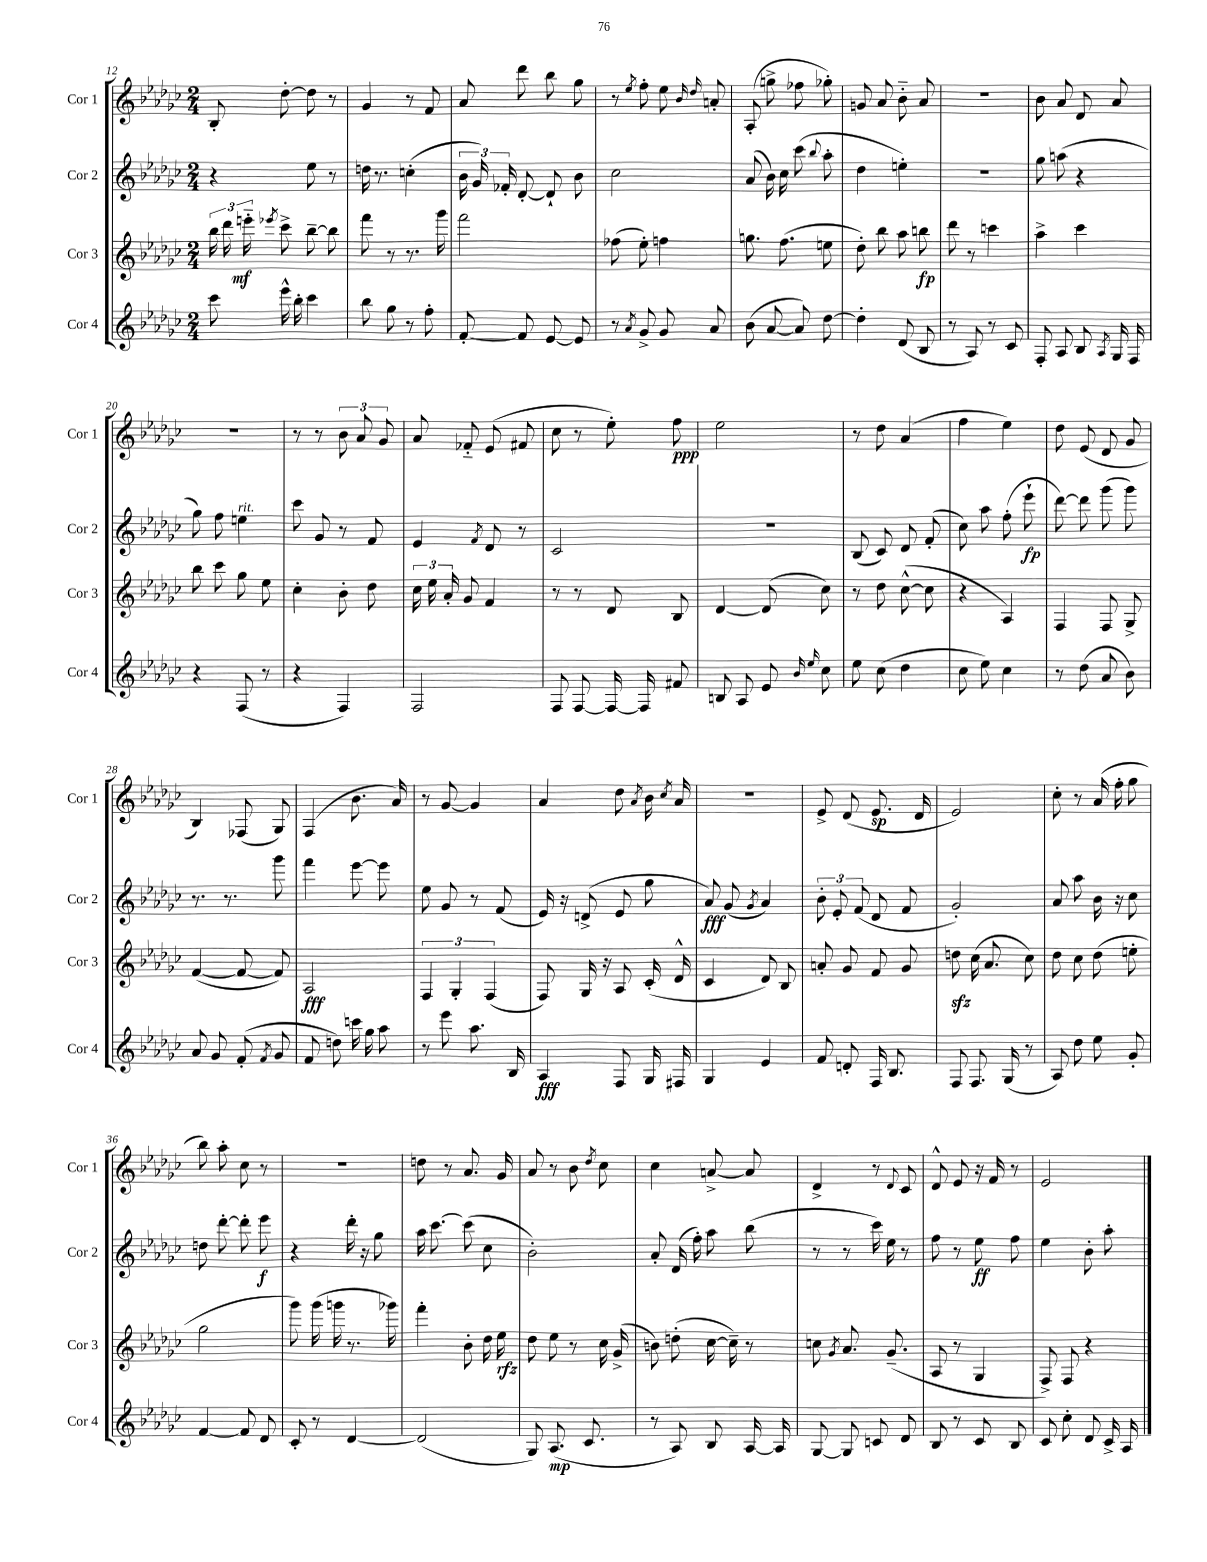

**kern	**dynam	**kern	**dynam	**kern	**dynam	**kern	**dynam
*part4	*part4	*part3	*part3	*part2	*part2	*part1	*part1
*staff4	*staff4	*staff3	*staff3	*staff2	*staff2	*staff1	*staff1
*I"Cor 4	*	*I"Cor 3	*	*I"Cor 2	*	*I"Cor 1	*
*I'Cor 4	*	*I'Cor 3	*	*I'Cor 2	*	*I'Cor 1	*
*clefG2	*	*clefG2	*	*clefG2	*	*clefG2	*
*k[b-e-a-d-g-c-]	*	*k[b-e-a-d-g-c-]	*	*k[b-e-a-d-g-c-]	*	*k[b-e-a-d-g-c-]	*
*M2/4	*	*M2/4	*	*M2/4	*	*M2/4	*
=12	=12	=12	=12	=12	=12	=12	=12
8ccc-\	.	24bb-\	.	4r	.	8B-'/	.
.	.	24ddd-\	.	.	.	.	.
.	.	24eeen\	mf	.	.	.	.
.	.	8qeee-X/	.	.	.	.	.
16eee-^^\	.	8ccc-^\	.	.	.	[8dd-'\	.
16bb-'\	.	.	.	.	.	.	.
4ccc-\	.	[8bb-~\	.	8ee-\	.	8dd-\]	.
.	.	8bb-\]	.	8r	.	8r	.
=13	=13	=13	=13	=13	=13	=13	=13
8bb-\	.	8fff\	.	16ddn\	.	4g-/	.
.	.	.	.	8.r	.	.	.
8gg-\	.	8r	.	.	.	.	.
8r	.	8.r	.	(4ccn'\	.	8r	.
8ff'\	.	.	.	.	.	8f/	.
.	.	16ggg-\	.	.	.	.	.
=14	=14	=14	=14	=14	=14	=14	=14
[8f'/	.	2fff\	.	24b-\	.	8a-/	.
.	.	.	.	24g-/)	.	.	.
.	.	.	.	24f-X'/	.	.	.
8f/]	.	.	.	[8d-'/	.	8ddd-\	.
[8e-/	.	.	.	8d-`/]	.	8bb-\	.
8e-/]	.	.	.	8b-\	.	8gg-\	.
=15	=15	=15	=15	=15	=15	=15	=15
8r	.	(8ff-X\	.	2cc-\	.	8r	.
8qa-/	.	.	.	.	.	8qee-/	.
8g-^/	.	8ee-'\)	.	.	.	8ff'\	.
8g-/	.	4ffn\	.	.	.	8ee-\	.
.	.	.	.	.	.	16qqb-/	.
.	.	.	.	.	.	16qqdd-/	.
8a-/	.	.	.	.	.	8an'/	.
=16	=16	=16	=16	=16	=16	=16	=16
(8b-\	.	8.ggn\	.	(8a-/	.	(8A-'/	.
[8a-/	.	.	.	16b-\)	.	8ggn^\	.
.	.	(8.ff\	.	16cc-\	.	.	.
8a-/])	.	.	.	(8ccc-\	.	8ff-X\	.
.	.	.	.	8qqbb-/	.	.	.
[8dd-\	.	8een\	.	8aa-'\	.	8gg-X'\)	.
=17	=17	=17	=17	=17	=17	=17	=17
4dd-'\]	.	8dd-'\)	.	4dd-\	.	8gn/	.
.	.	8bb-\	.	.	.	8a-/	.
(8d-/	.	8aa-\	.	4een'\)	.	8b-\	.
8B-/	.	8bbn\	fp	.	.	8a-/	.
=18	=18	=18	=18	=18	=18	=18	=18
8r	.	8ddd-\	.	2r	.	2r	.
8A-/)	.	8r	.	.	.	.	.
8r	.	4cccn\	.	.	.	.	.
8c-/	.	.	.	.	.	.	.
=19	=19	=19	=19	=19	=19	=19	=19
8F'/	.	4aa-^\	.	8gg-\	.	8b-\	.
8A-/	.	.	.	(8aan\	.	8a-/	.
8B-/	.	4ccc-\	.	4r	.	8d-/	.
8qA-/	.	.	.	.	.	.	.
16G-/	.	.	.	.	.	8a-/	.
16F/	.	.	.	.	.	.	.
!!LO:LB:g=z
=20	=20	=20	=20	=20	=20	=20	=20
4r	.	8bb-\	.	8gg-\)	.	2r	.
.	.	8ccc-\	.	8ff\	.	.	.
!	!	!	!	!LO:TX:a:i:t=rit.	!	!	!
(8F/	.	8gg-\	.	4een\	.	.	.
8r	.	8ee-\	.	.	.	.	.
=21	=21	=21	=21	=21	=21	=21	=21
4r	.	4cc-'\	.	8ccc-\	.	8r	.
.	.	.	.	8g-/	.	8r	.
4F/)	.	8b-'\	.	8r	.	12b-\	.
.	.	.	.	.	.	12a-/	.
.	.	8dd-\	.	8f/	.	.	.
.	.	.	.	.	.	12g-/	.
=22	=22	=22	=22	=22	=22	=22	=22
2F/	.	24cc-\	.	4e-/	.	8a-/	.
.	.	24ee-\	.	.	.	.	.
.	.	24a-'/	.	.	.	.	.
.	.	8g-/	.	.	.	8f-X/	.
.	.	.	.	8qf/	.	.	.
.	.	4f/	.	8d-/	.	(8e-/	.
.	.	.	.	8r	.	8f#X/	.
=23	=23	=23	=23	=23	=23	=23	=23
8F/	.	8r	.	2c-/	.	8cc-\	.
[8F/	.	8r	.	.	.	8r	.
16F/_	.	8d-/	.	.	.	8ee-'\)	.
16F/]	.	.	.	.	.	.	.
8f#X/	.	8B-/	.	.	.	8ff\	ppp
=24	=24	=24	=24	=24	=24	=24	=24
8Bn/	.	[4d-/	.	2r	.	2ee-\	.
8A-/	.	.	.	.	.	.	.
8e-/	.	(8d-/]	.	.	.	.	.
16qqb-/	.	.	.	.	.	.	.
16qqee-/	.	.	.	.	.	.	.
8cc-\	.	8cc-\)	.	.	.	.	.
=25	=25	=25	=25	=25	=25	=25	=25
8ee-\	.	8r	.	(8B-/	.	8r	.
(8cc-\	.	8dd-\	.	8c-/)	.	8dd-\	.
4dd-\	.	([8cc-^^\	.	8d-/	.	(4a-/	.
.	.	8cc-\]	.	(8f'/	.	.	.
=26	=26	=26	=26	=26	=26	=26	=26
8cc-\	.	4r	.	8cc-\)	.	4ff\	.
8ee-\)	.	.	.	8aa-\	.	.	.
4cc-\	.	4A-/)	.	(8ff'\	.	4ee-\)	.
.	.	.	.	8eee-`\	fp	.	.
=27	=27	=27	=27	=27	=27	=27	=27
8r	.	4F/	.	[8ddd-\)	.	8dd-\	.
(8dd-\	.	.	.	8ddd-\]	.	(8e-/	.
8a-/	.	8F/	.	(8ggg-\	.	8d-/	.
8b-\)	.	8G-^/	.	8ggg-\)	.	8g-/	.
!!LO:LB:g=z
=28	=28	=28	=28	=28	=28	=28	=28
8a-/	.	([4f/	.	8.r	.	4B-/)	.
8g-/	.	.	.	.	.	.	.
.	.	.	.	8.r	.	.	.
(8f'/	.	8f/_	.	.	.	(8F-X/	.
8qf/	.	.	.	.	.	.	.
8g-/	.	8f/])	.	8ggg-\	.	8G-/)	.
=29	=29	=29	=29	=29	=29	=29	=29
8f/	.	2A-/	fff	4fff\	.	(4F/	.
8ddn\)	.	.	.	.	.	.	.
16cccn\	.	.	.	[8eee-\	.	8.b-\	.
16gg-\	.	.	.	.	.	.	.
8aa-\	.	.	.	8eee-\]	.	.	.
.	.	.	.	.	.	16a-/)	.
=30	=30	=30	=30	=30	=30	=30	=30
8r	.	6F/	.	8ee-\	.	8r	.
8eee-\	.	.	.	8g-/	.	[8g-/	.
.	.	6G-'/	.	.	.	.	.
8.aa-\	.	.	.	8r	.	4g-/]	.
.	.	(6F/	.	.	.	.	.
.	.	.	.	(8f/	.	.	.
16B-/	.	.	.	.	.	.	.
=31	=31	=31	=31	=31	=31	=31	=31
4A-/	fff	8F/)	.	16e-/)	.	4a-/	.
.	.	.	.	16r	.	.	.
.	.	16G-/	.	(8dn^/	.	.	.
.	.	16r	.	.	.	.	.
8F/	.	8A-/	.	8e-/	.	8dd-\	.
.	.	.	.	.	.	8qa-/	.
16G-/	.	(16c-'/	.	8gg-\	.	16b-\	.
.	.	.	.	.	.	8qcc-/	.
16F#X/	.	16d-^^/	.	.	.	16a-/	.
=32	=32	=32	=32	=32	=32	=32	=32
4G-/	.	4c-/	.	8a-/)	fff	2r	.
.	.	.	.	(8g-/	.	.	.
.	.	.	.	8qg-/	.	.	.
4e-/	.	8d-/)	.	4a-/)	.	.	.
.	.	8B-/	.	.	.	.	.
=33	=33	=33	=33	=33	=33	=33	=33
8f/	.	8an'/	.	12b-'\	.	8e-^/	.
.	.	.	.	12e-'/	.	.	.
8dn'/	.	8g-/	.	.	.	(8d-/	.
.	.	.	.	(12f/	.	.	.
16F/	.	8f/	.	8d-/	.	8.e-/	sp
8.B-/	.	.	.	.	.	.	.
.	.	8g-/	.	8f/	.	.	.
.	.	.	.	.	.	16d-/	.
=34	=34	=34	=34	=34	=34	=34	=34
8F/	.	8ddnzz\	.	2g-'/)	.	2e-/)	.
8.F/	.	(16cc-\	.	.	.	.	.
.	.	8.a-/	.	.	.	.	.
(16G-/	.	.	.	.	.	.	.
8r	.	8cc-\)	.	.	.	.	.
=35	=35	=35	=35	=35	=35	=35	=35
8A-/)	.	8dd-\	.	8a-/	.	8cc-'\	.
8dd-\	.	8cc-\	.	8aa-\	.	8r	.
8ee-\	.	(8dd-\	.	16b-\	.	(16a-/	.
.	.	.	.	16r	.	16ff'\	.
8g-'/	.	8een'\	.	8cc-\	.	8gg-\	.
!!LO:LB:g=z
=36	=36	=36	=36	=36	=36	=36	=36
[4f/	.	2gg-\	.	8ddn\	.	8bb-\)	.
.	.	.	.	[8ddd-'\	.	8aa-'\	.
8f/]	.	.	.	8ddd-'\]	.	8cc-\	.
8d-/	.	.	.	8eee-\	f	8r	.
=37	=37	=37	=37	=37	=37	=37	=37
8c-'/	.	8ggg-\)	.	4r	.	2r	.
8r	.	(16ggg-\	.	.	.	.	.
.	.	16gggn\	.	.	.	.	.
[4d-/	.	8.r	.	16ddd-'\	.	.	.
.	.	.	.	16r	.	.	.
.	.	.	.	8gg-\	.	.	.
.	.	16ggg-X\)	.	.	.	.	.
=38	=38	=38	=38	=38	=38	=38	=38
(2d-/]	.	4fff'\	.	16aa-\	.	8ddn\	.
.	.	.	.	[8.ccc-\	.	.	.
.	.	.	.	.	.	8r	.
.	.	8b-'\	.	(8ccc-\]	.	8.a-/	.
.	.	16dd-\	.	8cc-\	.	.	.
.	.	16ee-\	rfz	.	.	16g-/	.
=39	=39	=39	=39	=39	=39	=39	=39
8G-/)	.	8dd-\	.	2b-'\)	.	8a-/	.
(8.A-/	mp	8ee-\	.	.	.	8r	.
.	.	8r	.	.	.	8b-\	.
8.c-/	.	.	.	.	.	.	.
.	.	.	.	.	.	8qdd-/	.
.	.	16cc-\	.	.	.	8cc-\	.
.	.	(16g-^/	.	.	.	.	.
=40	=40	=40	=40	=40	=40	=40	=40
8r	.	8bn\)	.	8a-'/	.	4cc-\	.
8A-/)	.	(8ddn'\	.	(16d-/	.	.	.
.	.	.	.	16ff'\)	.	.	.
8B-/	.	[16cc-\	.	8aa-\	.	[8an^/	.
.	.	16cc-~\])	.	.	.	.	.
[16A-/	.	8r	.	(8bb-\	.	8a/]	.
16A-/]	.	.	.	.	.	.	.
=41	=41	=41	=41	=41	=41	=41	=41
[8G-/	.	8ccn\	.	8r	.	4d-^/	.
.	.	8qg-/	.	.	.	.	.
8G-/]	.	8.a-/	.	8r	.	.	.
8cn/	.	.	.	16ccc-\)	.	8r	.
.	.	(8.g-~/	.	16ee-\	.	.	.
.	.	.	.	.	.	8qqd-/	.
8d-/	.	.	.	8r	.	8c-/	.
=42	=42	=42	=42	=42	=42	=42	=42
8B-/	.	8A-/	.	8ff\	.	8d-^^/	.
8r	.	8r	.	8r	.	8e-/	.
8c-/	.	4G-/	.	8ee-\	ff	16r	.
.	.	.	.	.	.	16f/	.
8B-/	.	.	.	8ff\	.	8r	.
=43	=43	=43	=43	=43	=43	=43	=43
8c-/	.	8F^/)	.	4ee-\	.	2e-/	.
8cc-'\	.	8F/	.	.	.	.	.
8d-/	.	4r	.	8b-'\	.	.	.
16c-^/	.	.	.	8aa-'\	.	.	.
16A-/	.	.	.	.	.	.	.
==	==	==	==	==	==	==	==
*-	*-	*-	*-	*-	*-	*-	*-
